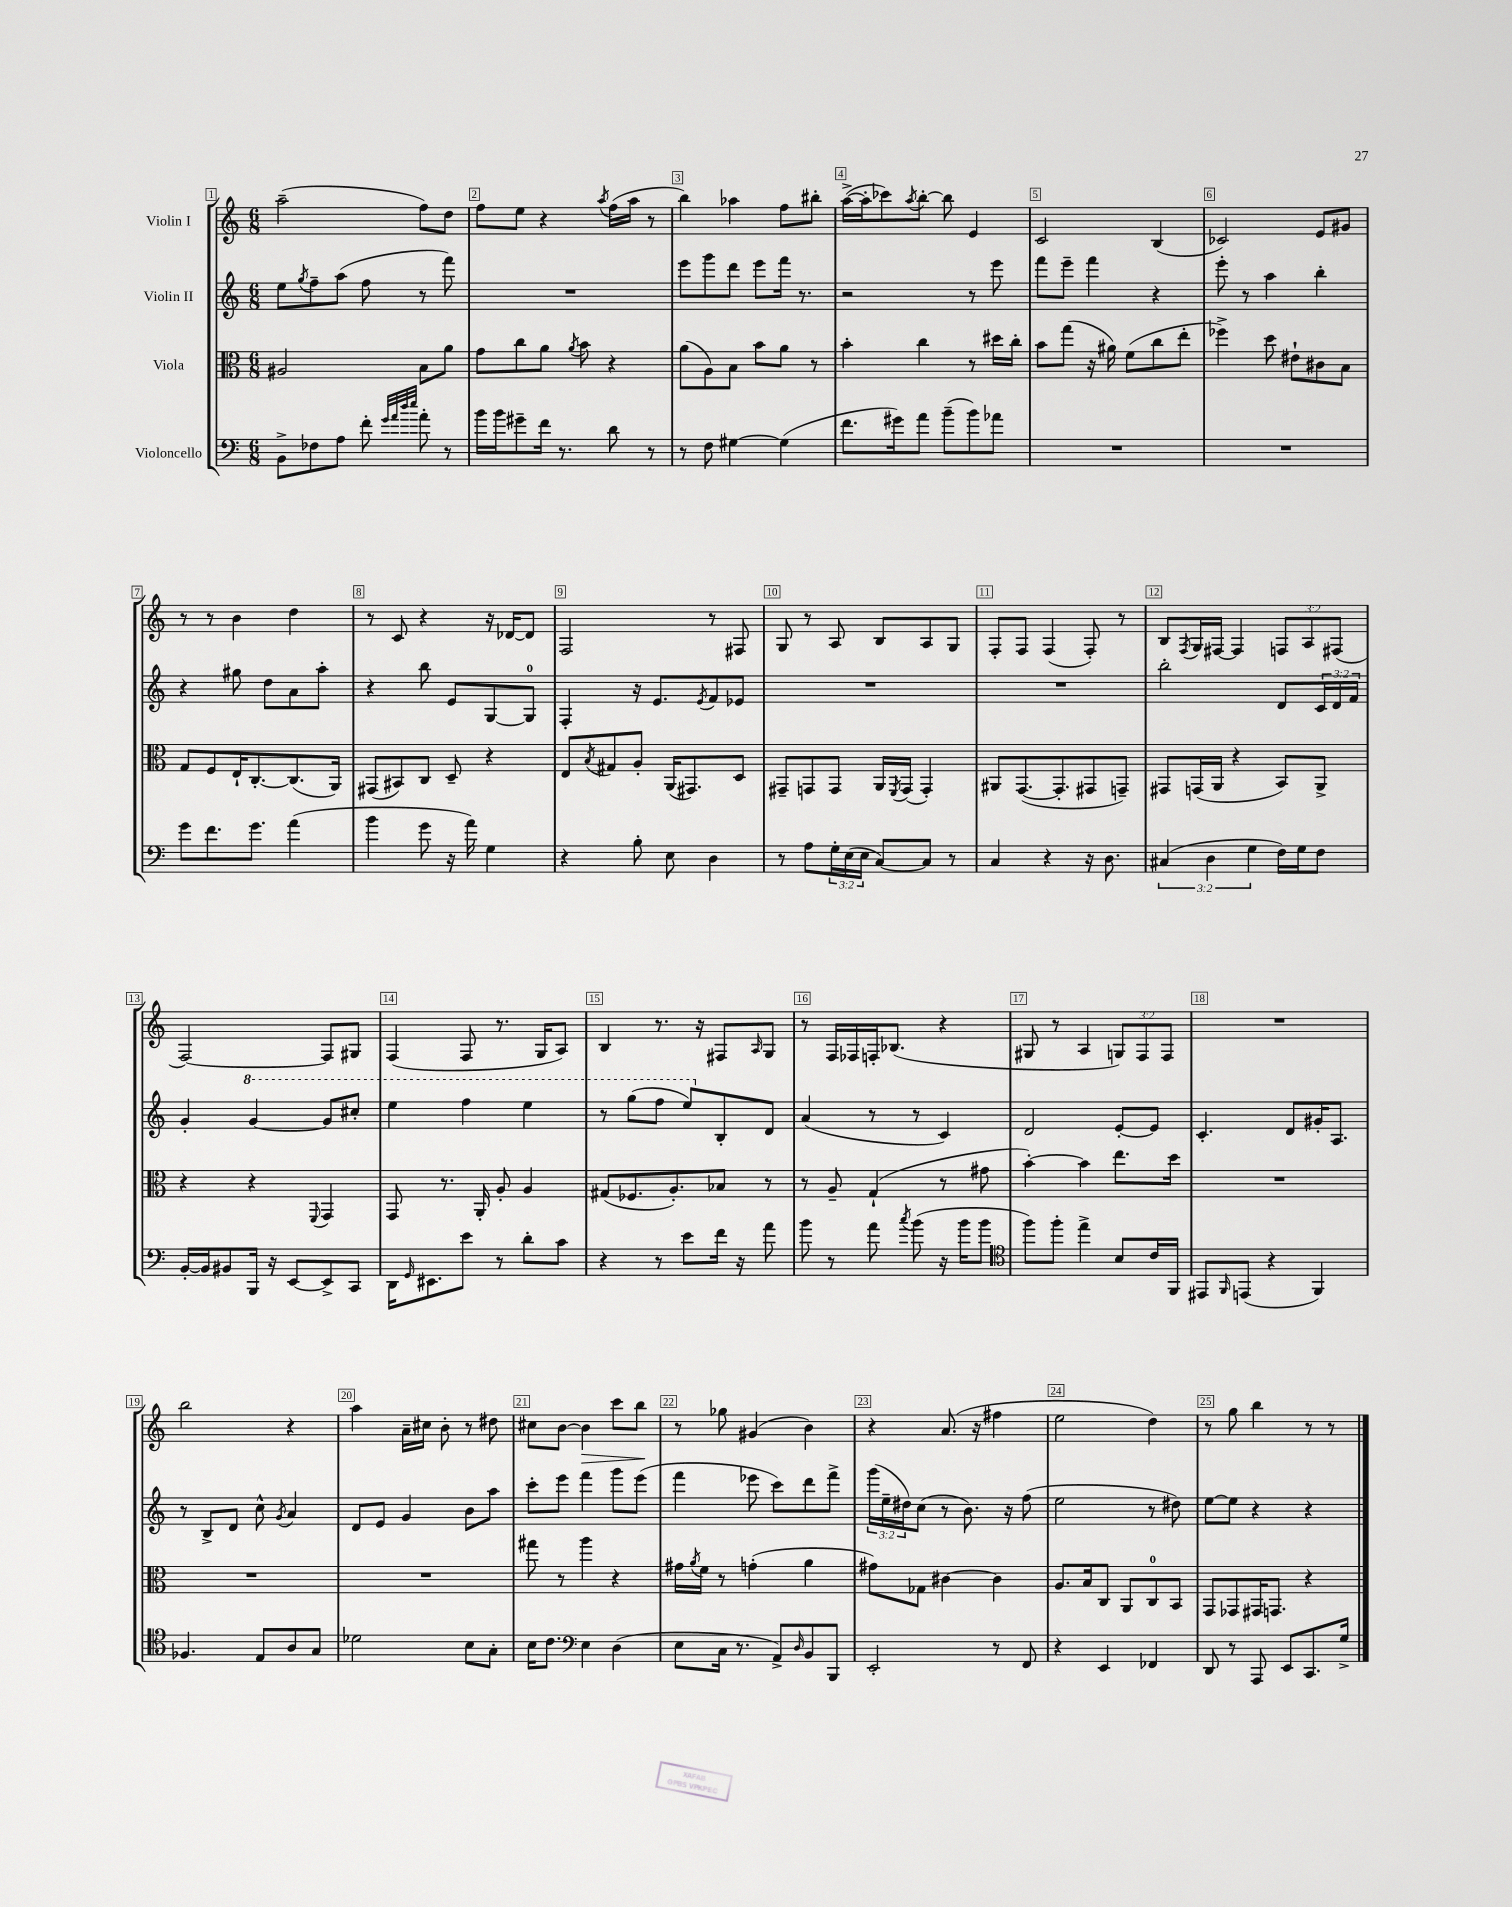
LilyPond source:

<<
\new StaffGroup <<
\new Staff = "s0" \with { instrumentName = "Violin I" } {
    \clef treble \key c \major \numericTimeSignature \time 6/8 \override Staff.TupletNumber.text = #tuplet-number::calc-fraction-text
    a''2--( f''8) d''8 |
    f''8 e''8 r4 \acciaccatura { a''8 } f''16( a''16 r8 |
    b''4) aes''4 f''8 bis''8-. |
    a''16~->( a''16-. ces'''8) \acciaccatura { a''8 } b''8~-. b''8 e'4 |
    c'2 b4( |
    ces'2) e'8 gis'8 |
    r8 r8 b'4 d''4 |
    r8 c'8 r4 r16 des'16~ des'8 |
    f2 r8 fis8 |
    g8 r8 a8 b8 a8 g8 |
    f8-. f8 f4( f8-.) r8 |
    b8 \acciaccatura { f8 } g16 fis16~ fis4 \tuplet 3/2 { f8 a8 fis8( } |
    f2~) f8 gis8 |
    f4( f8 r8. g16 a8) |
    b4 r8. r16 fis8 \grace { a16 } g8 |
    r8 f16 fes16 f16-. bes8.( r4 |
    gis8 r8 a4 \tuplet 3/2 { g8) f8 f8 } |
    R2. |
    b''2 r4 |
    a''4 a'16-- cis''16 b'8-. r8 dis''8 |
    cis''8 b'8~ b'4\> c'''8 b''8\! |
    r8 ges''8 gis'4( b'4) |
    r4 a'8.( r16 fis''4 |
    e''2 d''4) |
    r8 g''8 b''4 r8 r8 \bar "|." |
}
\new Staff = "s1" \with { instrumentName = "Violin II" } {
    \clef treble \key c \major \numericTimeSignature \time 6/8 \override Staff.TupletNumber.text = #tuplet-number::calc-fraction-text
    e''8 \acciaccatura { g''8 } f''8-- a''8( f''8 r8 f'''8) |
    R2. |
    e'''8 g'''8 d'''8 e'''8 f'''16 r8. |
    r2 r8 e'''8 |
    f'''8 e'''8-- f'''4 r4 |
    e'''8-. r8 a''4 b''4-. |
    r4 gis''8 d''8 a'8 a''8-. |
    r4 b''8 e'8 g8~ g8-0 |
    f4-. r16 e'8. \acciaccatura { e'8 } f'8 ees'8 |
    R2. |
    R2. |
    b''2-. d'8 \tuplet 3/2 { c'16 d'16 f'16 } |
    g'4-. \ottava #1 g''4~ g''8 cis'''8-. |
    e'''4 f'''4 e'''4 |
    r8 g'''8( f'''8 e'''8) \ottava #0 b8-. d'8 |
    a'4( r8 r8 c'4) |
    d'2 e'8~-. e'8 |
    c'4.-. d'8 gis'16-. a8. |
    r8 b8-> d'8 c''8-^ \acciaccatura { g'8 } a'4 |
    d'8 e'8 g'4 b'8 a''8 |
    c'''8-. e'''8 f'''4 g'''8 e'''8( |
    f'''4 ees'''8 c'''8) d'''8 f'''8-> |
    \tuplet 3/2 { g'''16( e''16-- dis''16) } c''8( r8 b'8.) r16 f''8( |
    e''2 r8 dis''8) |
    e''8~ e''8 r4 r4 \bar "|." |
}
\new Staff = "s2" \with { instrumentName = "Viola" } {
    \clef alto \key c \major \numericTimeSignature \time 6/8
    ais2 b8 a'8 |
    g'8 c''8 a'8 \acciaccatura { a'8 } b'8 r4 |
    a'8( a8) b8 b'8 a'8 r8 |
    b'4-. c''4 r8 dis''16 c''16-. |
    b'8 g''8( r16 ais'16) f'8( c''8 e''8-. |
    fes''4->) d''8 eis'8-! cis'8 b8 |
    g8 f8 e16-! c8.~-. c8.( a,16) |
    gis,8( bis,8) c8 d8-- r4 |
    e8 \acciaccatura { b8 } gis8 a8-. a,16( gis,8.) d8 |
    gis,8-- g,8 g,8 a,16 \acciaccatura { f,8 } g,16( g,4-.) |
    ais,8 g,8.~( g,8.-. gis,8 g,8--) |
    gis,8 g,16( a,16 r4 b,8) a,8-> |
    r4 r4 \appoggiatura { f,8 } g,4 |
    g,8 r8. a,16-. a8-. a4 |
    gis8( fes8. a8.-.) bes8 r8 |
    r8 a8-- g4-!( r8 gis'8 |
    b'4~-.) b'4 e''8. d''16 |
    R2. |
    R2. |
    R2. |
    gis''8 r8 a''4 r4 |
    gis'16 \acciaccatura { a'8 } f'16 r8 g'4-.( a'4 |
    gis'8) ges8 cis'4~ cis'4 |
    a8. b16 c8 a,8 c8-0 b,8 |
    g,8 ges,8 gis,16 g,8. r4 \bar "|." |
}
\new Staff = "s3" \with { instrumentName = "Violoncello" } {
    \clef bass \key c \major \numericTimeSignature \time 6/8 \override Staff.TupletNumber.text = #tuplet-number::calc-fraction-text
    b,8-> fes8 a8 f'8-. \grace { g'32 a'32 d''32 e''32 } a'8-. r8 |
    b'16 b'16 gis'8-- f'16 r8. d'8 r8 |
    r8 f8 gis4~ gis4( |
    f'8. gis'16) a'8 b'8--( b'8) aes'8 |
    R2. |
    R2. |
    g'8 f'8. g'8. a'4( |
    b'4 g'8 r16 a'16) g4 |
    r4 b8-. e8 d4 |
    r8 a8 \tuplet 3/2 { g16-. e16( e16 } c8~) c8 r8 |
    c4 r4 r16 d8. |
    \tuplet 3/2 { cis4( d4 g4 } f16) g16 f8 |
    b,16~-. b,16 bis,8 b,,16 r16 e,8~ e,8-> c,8 |
    d,16 \grace { g,16 } eis,8. e'8 r8 d'8-. c'8 |
    r4 r8 e'8 f'16 r16 a'8 |
    b'8 r8 a'8 \acciaccatura { c''8 } b'8( r16 b'16 b'8 |
    \clef tenor f''8) f''8-. e''4-> b8 c'16 f,16 |
    eis,8 \grace { f,16 } e,8( r4 f,4) |
    fes4. e8 a8 g8 |
    des'2 b8 g8-. |
    b16 c'8. \clef bass e4 d4( |
    e8 c16 r8. a,8->) \grace { d16 } b,8 b,,8 |
    e,2-. r8 f,8 |
    r4 e,4 fes,4 |
    d,8 r8 a,,8 e,8 c,8. g16-> \bar "|." |
}
>>
>>
\layout { \context { \Score \override BarNumber.break-visibility = ##(#f #t #t) barNumberVisibility = #all-bar-numbers-visible \override BarNumber.stencil = #(make-stencil-boxer 0.1 0.3 ly:text-interface::print) } }
